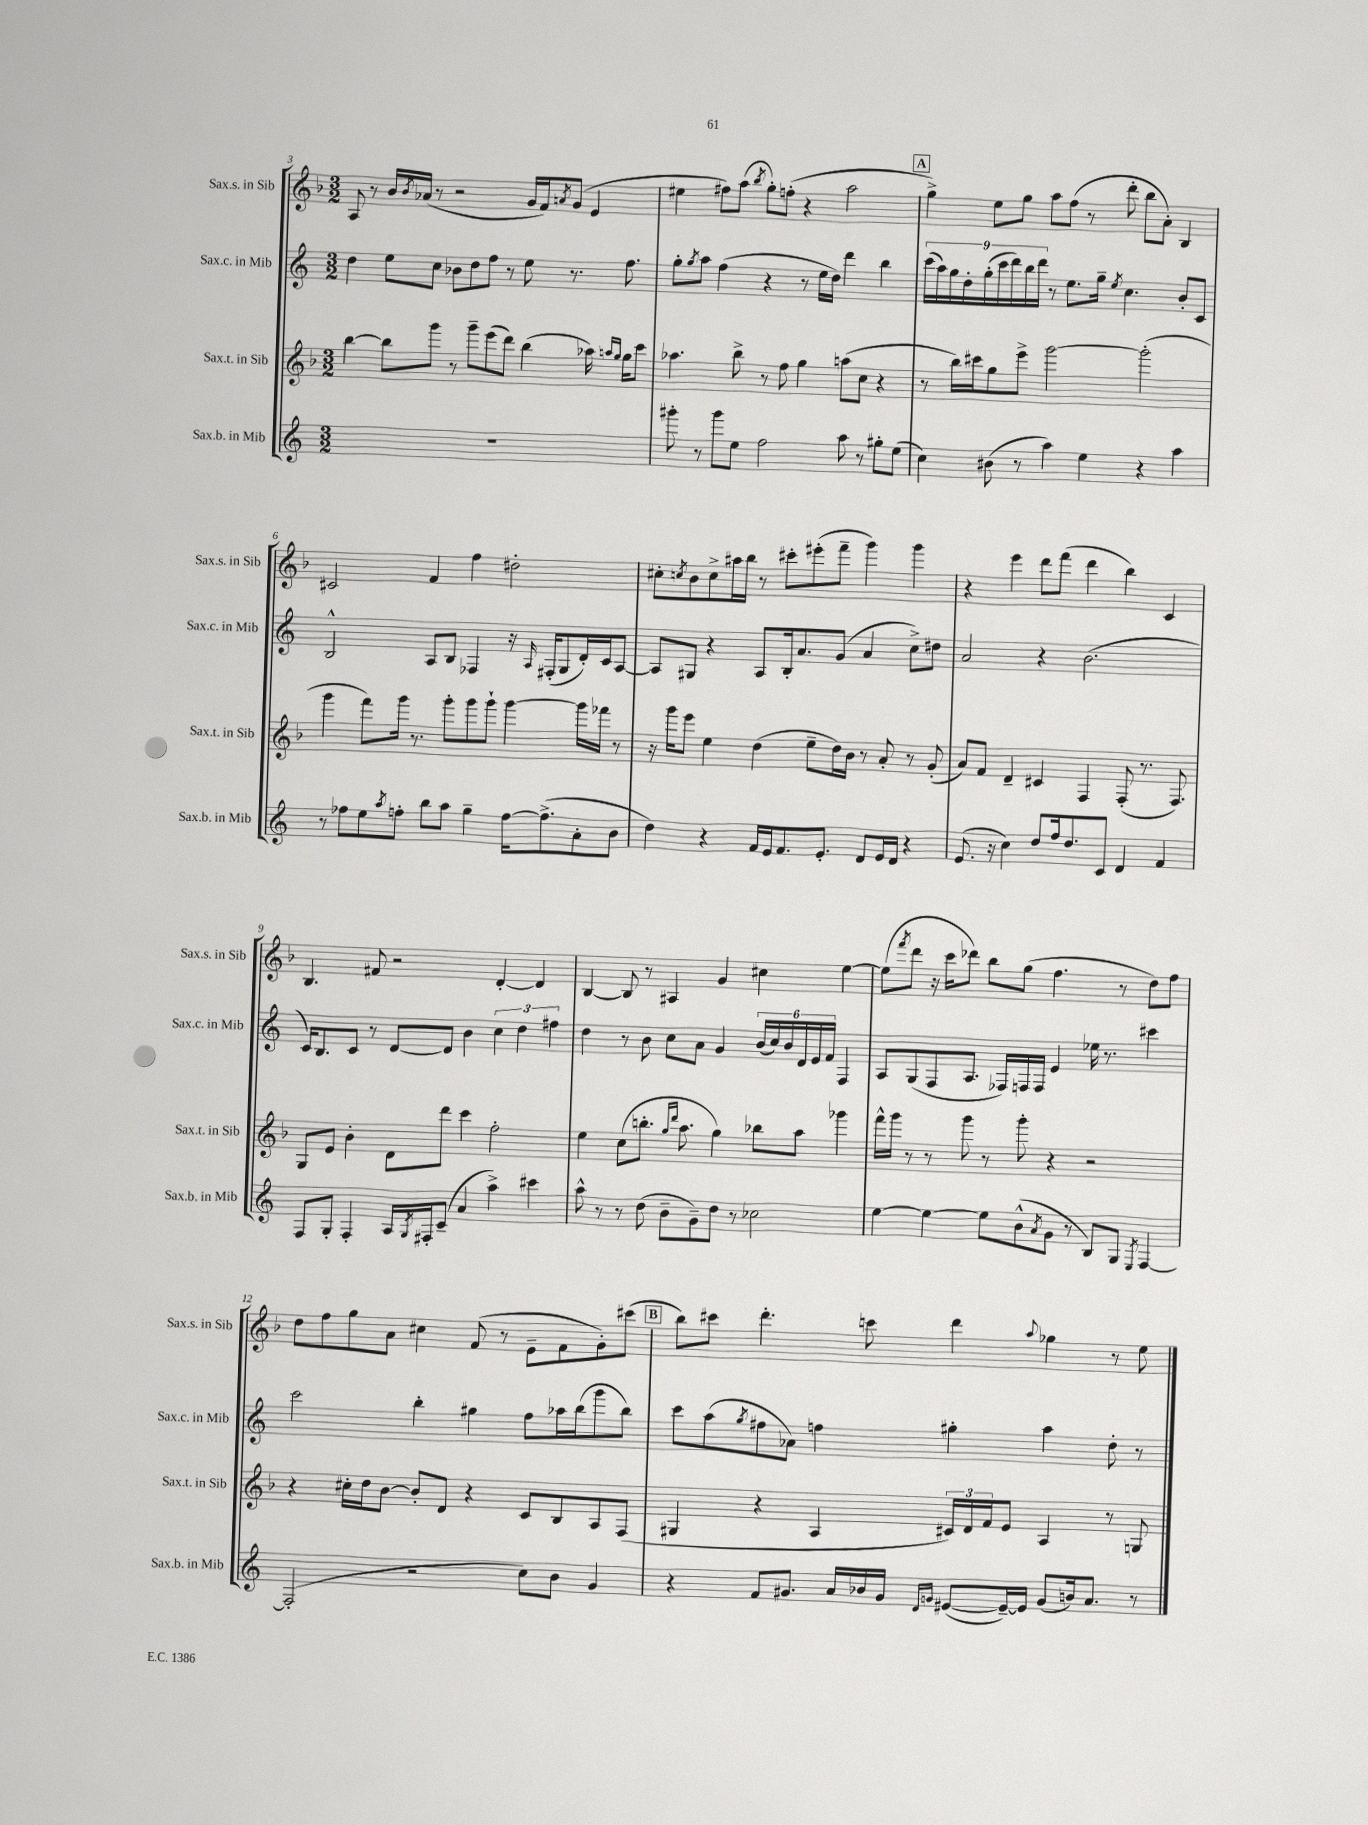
<<
\new StaffGroup <<
\new Staff = "s0" \with { instrumentName = "Sax.s. in Sib" shortInstrumentName = "Sax.s. in Sib" } {
    \clef treble \key f \major \numericTimeSignature \time 3/2
    a8 r8 bes'16 \acciaccatura { bes'8 } aes'16( r8 r2 g'16 f'16) \acciaccatura { a'8 } g'8( e'4 |
    eis''4 fis''8) a''8( \acciaccatura { bes''8 } g''8-.) f''8-.( r4 a''2 |
    \mark \markup { \box "A" } g''4->) e''8 g''8 a''8 f''8( r8 d'''8-. bes''8 a'8-.) bes4 |
    cis'2 f'4 f''4 dis''2-. |
    cis''8-. \acciaccatura { c''8 } bes'8 c''8-> ais''16 bes''16 r8 cis'''8-. eis'''8-.( f'''8-- g'''4) g'''4 |
    r4 e'''4 d'''8 f'''8( d'''4 bes''4) c'4 |
    bes4. fis'8 r2 d'4~-. d'4 |
    bes4~ bes8 r8 ais4 g'4 cis''4 e''4~ |
    e''8( \acciaccatura { f'''8 } d'''8 r16 c'''16 des'''8) bes''8 g''8( f''4. r8 d''8) f''8 |
    d''8 f''8 g''8 a'8 cis''4 f'8( r8 e'8-- f'8 g'8-.) cis'''8( |
    \mark \markup { \box "B" } bes''8) cis'''8 d'''4.-. c'''8 d'''4 \appoggiatura { a''8 } ges''4 r8 e''8 \bar "|." |
}
\new Staff = "s1" \with { instrumentName = "Sax.c. in Mib" shortInstrumentName = "Sax.c. in Mib" } {
    \clef treble \key c \major \numericTimeSignature \time 3/2
    d''4 e''8 c''8 bes'8 d''8 f''8 r8 e''8 r8. f''8. |
    g''8-. \acciaccatura { g''8 } a''8 f''4( r4 r8 e''16 d''16) d'''4 b''4 |
    \mark \markup { \box "A" } \tuplet 9/8 { c'''16( a''16) g''16 d''16-. g''16-.( c'''16 d'''16) b''16 d'''16 } r8 e''8. g''16-- \acciaccatura { e''8 } c''4. b'8-. c'8 |
    b2-^ a8 b8 fes4 r16 \grace { a16 } fis16-.( g8 d'16-.) c'16 a8~ |
    a8 gis8 r4 a8 b16-. a'8. g'8( a'4 c''8->) dis''8 |
    a'2 r4 b'2.( |
    c'16) b8. c'8 r8 d'8~ d'8 b'4 \tuplet 3/2 { c''4 d''4 fis''4 } |
    d''4 r8 b'8 c''8 a'8 g'4 \tuplet 6/4 { b'16( c''16) b'16 d'16 e'16 f'16 } f4 |
    a8 g8( f8 a8. fes16) f16 f16 e'4 ees''16 r8. cis'''4 |
    c'''2 b''4-. gis''4 f''8 aes''16 b''16( g'''8 b''8) |
    \mark \markup { \box "B" } c'''8 a''8( \acciaccatura { g''8 } fis''8 aes'8) f''4 gis''4-. a''4 d''8-. r8 \bar "|." |
}
\new Staff = "s2" \with { instrumentName = "Sax.t. in Sib" shortInstrumentName = "Sax.t. in Sib" } {
    \clef treble \key f \major \numericTimeSignature \time 3/2
    bes''4~ bes''8 g'''8 r8 g'''8-- e'''8( d'''8) bes''4( aes''16) \grace { a''16 g''16 } g''16 c'''8 |
    aes''4. bes''8-> r8 f''8 g''4 a''8( c''8 r4 |
    \mark \markup { \box "A" } r8 bes''16) cis'''16 g''8 e'''8-> g'''2~ g'''2-.( |
    g'''4 f'''8) g'''16 r8. g'''8-. g'''8 g'''8-! g'''4~ g'''16 fes'''16 r8 |
    r16 g'''16 e'''8 e''4 d''4( e''8-- d''16) bes'16 r8 a'8-. r8 g'8-.( |
    a'8) f'8 d'4-- cis'4 f4 f8-.( r8. f8.) |
    g8 e'8 bes'4-. d'8 d'''8 c'''4 f''2-. |
    e''4 c''8( b''8.-. \grace { g''16 d'''16 } a''8. g''4) bes''8 a''8 ges'''4 |
    f'''16-^ g'''16 r8 r8 g'''8 r8 g'''8-. r4 r2 |
    r4 cis''16-. d''16 bes'8~ bes'8-. d'8 r4 c'8 bes8 a8 f8( |
    \mark \markup { \box "B" } gis4 r4 a4 \tuplet 3/2 { cis'16) d'16 f'16 } e'8 a4 r8 g8 \bar "|." |
}
\new Staff = "s3" \with { instrumentName = "Sax.b. in Mib" shortInstrumentName = "Sax.b. in Mib" } {
    \clef treble \key c \major \numericTimeSignature \time 3/2
    R1. |
    gis'''8-. r8 gis'''8 e''8 f''2 a''8 r8 gis''8-. e''8( |
    \mark \markup { \box "A" } c''4) bis'8( r8 a''4) e''4 r4 a''4 |
    r8 fes''8 e''8 \acciaccatura { a''8 } f''8-. b''8 a''8 g''4-- f''16~ f''8.->( a'8-. b'8 |
    d''4) r4 f'16 e'16 f'8. e'8.-. d'8 e'16 d'16 r4 |
    e'8.( r16 c''4) d''8 f''16 d''8. c'8 d'4 f'4 |
    f8 g8-. f4-. a16 \acciaccatura { g8 } fis16-. c'8--( a'4 a''4->) cis'''4 |
    a''8-^ r8 r8 d''8( b'8-- g'8--) d''8 r8 ces''2 |
    e''4~ e''4~ e''8 b'8-^( \acciaccatura { a'8 } g'8 r8 b8) g8 \acciaccatura { e8 } f4~ |
    f2-.( r2 c''8) b'8 g'4 |
    \mark \markup { \box "B" } r4 f'8 gis'8. a'16 bes'16 gis'16 \grace { d'16 g'16 } eis'8~( eis'16~--) eis'16 g'8( b'16) a'8. r8 \bar "|." |
}
>>
>>
\layout { \context { \Score currentBarNumber = #3 } }
